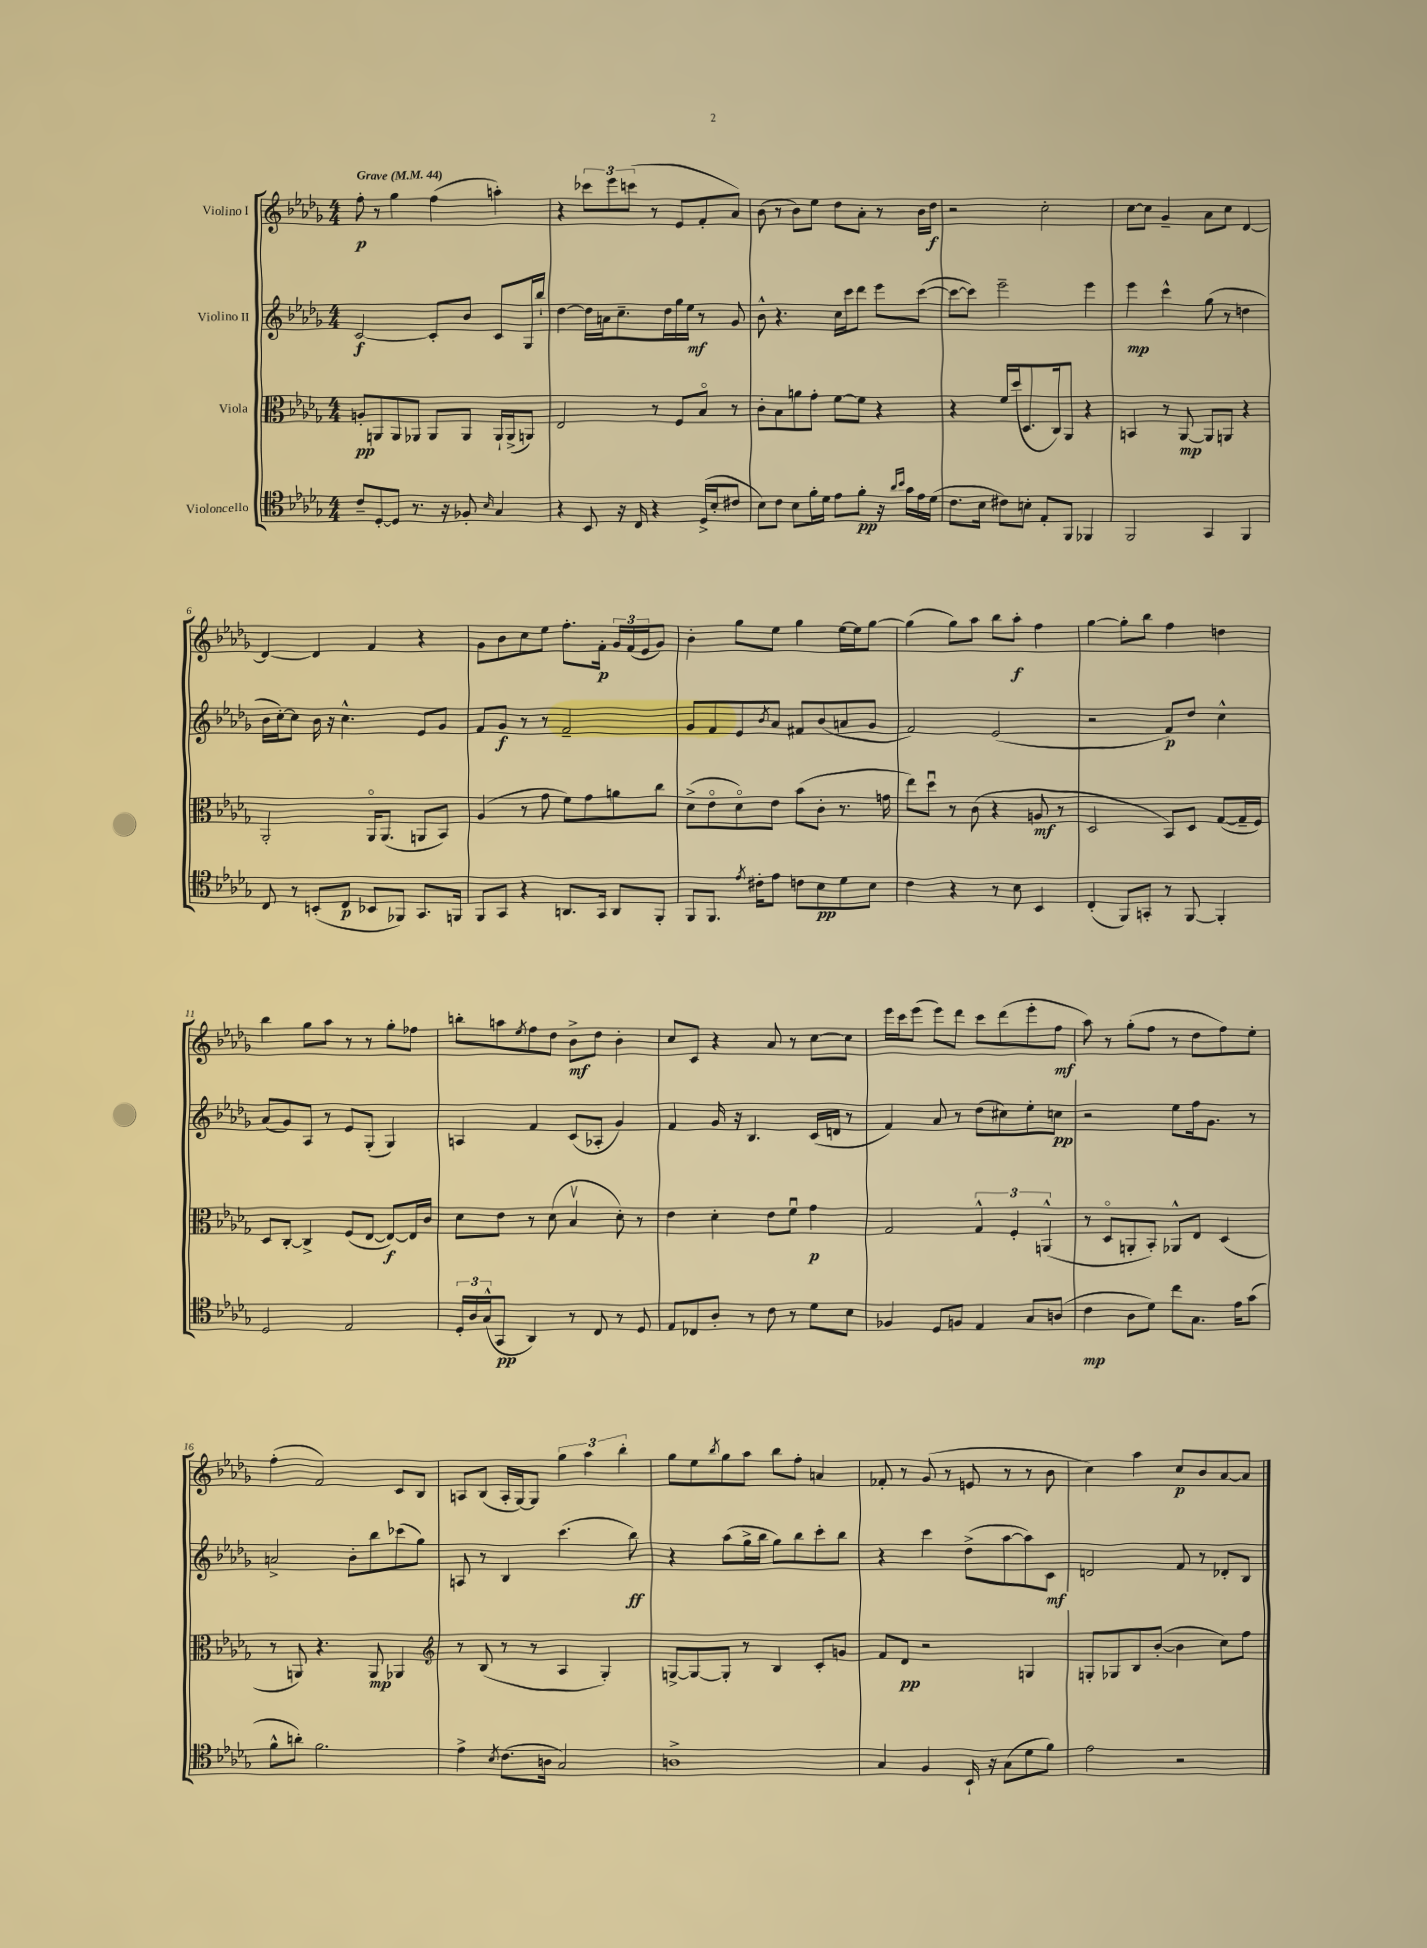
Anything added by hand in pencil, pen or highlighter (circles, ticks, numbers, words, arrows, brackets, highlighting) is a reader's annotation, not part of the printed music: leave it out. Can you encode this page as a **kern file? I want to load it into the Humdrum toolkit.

**kern	**dynam	**kern	**dynam	**kern	**dynam	**kern	**dynam
*part4	*part4	*part3	*part3	*part2	*part2	*part1	*part1
*staff4	*staff4	*staff3	*staff3	*staff2	*staff2	*staff1	*staff1
*I"Violoncello	*	*I"Viola	*	*I"Violino II	*	*I"Violino I	*
*clefC4	*	*clefC3	*	*clefG2	*	*clefG2	*
*k[b-e-a-d-g-]	*	*k[b-e-a-d-g-]	*	*k[b-e-a-d-g-]	*	*k[b-e-a-d-g-]	*
*M4/4	*	*M4/4	*	*M4/4	*	*M4/4	*
*MM44	*	*MM44	*	*MM44	*	*MM44	*
=1	=1	=1	=1	=1	=1	=1	=1
!	!	!	!	!	!	!LO:TX:a:B:t=Grave	!
8c~/L	.	8An'/L	pp	[2c/	f	8ff'\	p
[8D-'/	.	8AAn/	.	.	.	8r	.
8D-/J]	.	8AA/	.	.	.	4gg-\	.
8.r	.	8AA-X/J	.	.	.	.	.
.	.	8AA-/L	.	8c'/L]	.	(4ff\	.
16r	.	.	.	.	.	.	.
8F-X'/	.	8AA-/J	.	8b-/J	.	.	.
16qqB-/	.	.	.	.	.	.	.
4G-/	.	16AA-`/LL	.	8c/L	.	4aan'\)	.
.	.	(16AA-^/J	.	.	.	.	.
.	.	8AAn/J)	.	16G-/L	.	.	.
.	.	.	.	16bb-`/JJ	.	.	.
=2	=2	=2	=2	=2	=2	=2	=2
4r	.	2E-/	.	[4dd-\	.	4r	.
8BB-/	.	.	.	16dd-\LL]	.	12ccc-X\L	.
.	.	.	.	16an\J	.	.	.
.	.	.	.	.	.	12eee-\	.
16r	.	.	.	8.cc~\	.	.	.
.	.	.	.	.	.	(12cccn\J	.
16C/	.	.	.	.	.	.	.
4r	.	8r	.	.	.	8r	.
.	.	.	.	16dd-\L	.	.	.
.	.	8F/L	.	16gg-\	.	8e-/L	.
.	.	.	.	16ee-\JJ	mf	.	.
(16D-^/LL	.	8B-/J	.	8r	.	8f'/	.
16B-'/J	.	.	.	.	.	.	.
8c#X/J	.	8r	.	8g-/	.	8a-/J)	.
=3	=3	=3	=3	=3	=3	=3	=3
8B-\L)	.	8c'\L	.	8b-^^\	.	(8b-\	.
8c\J	.	8B-\	.	4.r	.	8r	.
8B-\L	.	8an\	.	.	.	8b-\L)	.
16f'\L	.	8g-'\J	.	.	.	8ee-\J	.
16d-\JJ	.	.	.	.	.	.	.
8e-\L	.	[8f\L	.	16cc\LL	.	8dd-\L	.
.	.	.	.	16ccc\J	.	.	.
8f'\J	pp	8f\J]	.	8ddd-\J	.	8a-'\J	.
16r	.	4r	.	8eee-\L	.	8r	.
16qqa-/LL	.	.	.	.	.	.	.
16qqb-/JJ	.	.	.	.	.	.	.
16g-\LL	.	.	.	.	.	.	.
16e-\	.	.	.	([8ccc\J	.	16b-\LL	.
(16d-\JJ	.	.	.	.	.	16dd-\JJ	f
=4	=4	=4	=4	=4	=4	=4	=4
8.c\L	.	4r	.	8ccc\L_	.	2r	.
.	.	.	.	8ccc\J])	.	.	.
16B-\Jk	.	.	.	.	.	.	.
8c#X\L)	.	16f/LL	.	2eee-~\	.	.	.
.	.	(16dd-/J	.	.	.	.	.
8Bn'\J	.	8.D-/	.	.	.	.	.
8E-'/L	.	.	.	.	.	2cc'\	.
.	.	16C/k)	.	.	.	.	.
8FF/J	.	8AA-/J	.	.	.	.	.
4FF-X/	.	4r	.	4eee-\	.	.	.
=5	=5	=5	=5	=5	=5	=5	=5
2FF/	.	4BBn/	.	4eee-\	mp	[8cc\L	.
.	.	.	.	.	.	8cc\J]	.
.	.	8r	.	4ccc^^\	.	4g-~/	.
.	.	[8AA-/	mp	.	.	.	.
4GG-/	.	8AA-/L]	.	(8gg-\	.	8a-\L	.
.	.	8AAn/J	.	8r	.	8cc\J	.
4FF/	.	4r	.	4ddn\	.	[4d-/	.
!!LO:LB:g=z
=6	=6	=6	=6	=6	=6	=6	=6
8C/	.	2AA-'/	.	16b-\LL	.	4d-/_	.
.	.	.	.	[16cc'\J)	.	.	.
8r	.	.	.	8cc\J]	.	.	.
(8BBn'/L	.	.	.	16b-\	.	4d-/]	.
.	.	.	.	16r	.	.	.
8C/J	p	.	.	4.cc^^\	.	.	.
8BB-X/L	.	16AA-/KL	.	.	.	4f/	.
.	.	(8.AA-/J	.	.	.	.	.
8FF-X/J)	.	.	.	.	.	.	.
8.GG-/L	.	8AAn/L	.	8e-/L	.	4r	.
.	.	8BB-/J)	.	8g-/J	.	.	.
16FFn/Jk	.	.	.	.	.	.	.
=7	=7	=7	=7	=7	=7	=7	=7
8FF/L	.	(4A-/	.	8f/L	.	8g-\L	.
8GG-/J	.	.	.	8g-/J	f	8b-\	.
4r	.	8r	.	8r	.	8cc\	.
.	.	8g-\	.	8r	.	8ee-\J	.
8.AAn/L	.	8f\L)	.	2f~/	.	8.ff'\L	.
.	.	8g-\	.	.	.	.	.
16GG-/Jk	.	.	.	.	.	16f'\Jk	p
8AA/L	.	8an\	.	.	.	24g-/LL	.
.	.	.	.	.	.	(24f/	.
.	.	.	.	.	.	24e-/J	.
8FF'/J	.	8cc\J	.	.	.	8g-/J)	.
=8	=8	=8	=8	=8	=8	=8	=8
8FF/L	.	(8d-^\L	.	8g-/L	.	4b-'\	.
8.FF/J	.	8e-\	.	8f/	.	.	.
.	.	8d-\)	.	8e-/	.	8gg-\L	.
8qe-/	.	.	.	.	.	.	.
16c#X'\KL	.	.	.	.	.	.	.
.	.	.	.	8qb-/	.	.	.
8e-\J	.	8e-\J	.	8a-/J	.	8ee-\J	.
8cn\L	.	(8b-\L	.	8f#X/L	.	4gg-\	.
8B-\	pp	8c'\J	.	(8b-/	.	.	.
8d-\	.	8.r	.	8an/	.	[16ee-\LL	.
.	.	.	.	.	.	16ee-\J]	.
8B-\J	.	.	.	8g-/J	.	[8gg-\J	.
.	.	16gn\	.	.	.	.	.
=9	=9	=9	=9	=9	=9	=9	=9
4c\	.	8ee-\L)	.	2f/)	.	(4gg-\]	.
.	.	8dd-u\J	.	.	.	.	.
4r	.	8r	.	.	.	8gg-\L)	.
.	.	(8c\	.	.	.	8aa-\J	.
8r	.	4r	.	(2e-/	.	8bb-\L	.
8B-\	.	.	.	.	.	8aa-'\J	f
4BB-/	.	8An/	mf	.	.	4ff\	.
.	.	8r	.	.	.	.	.
=10	=10	=10	=10	=10	=10	=10	=10
(4C'/	.	2D-/	.	2r	.	[4gg-\	.
8FF/L)	.	.	.	.	.	8gg-'\L]	.
8GGn'/J	.	.	.	.	.	8bb-\J	.
8r	.	8BB-/L)	.	8f/L)	p	4ff\	.
[8FF/	.	8D-/J	.	8dd-/J	.	.	.
4FF'/]	.	([8G-/L	.	4cc^^\	.	4ddn\	.
.	.	16G-~/L]	.	.	.	.	.
.	.	16F/JJ)	.	.	.	.	.
!!LO:LB:g=z
=11	=11	=11	=11	=11	=11	=11	=11
2D-/	.	8D-/L	.	(8a-/L	.	4bb-\	.
.	.	[8C'/J	.	8g-/)	.	.	.
.	.	4C^/]	.	8A-/J	.	8gg-\L	.
.	.	.	.	8r	.	8aa-\J	.
2E-/	.	(8F/L	.	8e-/L	.	8r	.
.	.	[8E-/J	.	(8G-'/J	.	8r	.
.	.	8E-/L_)	f	4G-/)	.	8gg-'\L	.
.	.	16E-/L]	.	.	.	8ff-X\J	.
.	.	16c/JJ	.	.	.	.	.
=12	=12	=12	=12	=12	=12	=12	=12
24D-'/LL	.	8d-\L	.	4An/	.	8bbn'\L	.
24A-/	.	.	.	.	.	.	.
(24G-^^/J	.	.	.	.	.	.	.
8GG-/J	pp	8e-\J	.	.	.	8aan\	.
.	.	.	.	.	.	8qee-/	.
4AA-/)	.	8r	.	4f/	.	8ff\	.
.	.	(8d-\	.	.	.	8dd-\J	.
8r	.	4B-v/	.	(8c/L	.	8b-^\L	mf
8C/	.	.	.	8A-X'/J	.	8dd-\J	.
8r	.	8d-'\)	.	4g-/)	.	4b-'\	.
8D-/	.	8r	.	.	.	.	.
=13	=13	=13	=13	=13	=13	=13	=13
8E-/L	.	4e-\	.	4f/	.	8cc/L	.
8C-X/	.	.	.	.	.	8c/J	.
8A-'/J	.	4d-'\	.	16g-/	.	4r	.
.	.	.	.	16r	.	.	.
8r	.	.	.	4.B-/	.	.	.
8c\	.	8e-\L	.	.	.	8a-/	.
8r	.	8fu\J	.	.	.	8r	.
8d-\L	.	4g-\	p	(16c/LL	.	[8cc\L	.
.	.	.	.	16dn/JJ	.	.	.
8B-\J	.	.	.	8r	.	8cc\J]	.
=14	=14	=14	=14	=14	=14	=14	=14
4F-X/	.	2G-/	.	4f/)	.	16eee-\LL	.
.	.	.	.	.	.	16ccc\J	.
.	.	.	.	.	.	(8eee-\J	.
8D-/L	.	.	.	8a-/	.	8eee-\L)	.
8Fn/J	.	.	.	8r	.	8ddd-\J	.
4E-/	.	6G-^^/	.	(8dd-\L	.	8ccc\L	.
.	.	.	.	8cc#X\)	.	(8ddd-\	.
.	.	6F'/	.	.	.	.	.
8G-/L	.	.	.	8ee-'\	.	8eee-'\	.
.	.	(6AAn^^/	.	.	.	.	.
(8An/J	.	.	.	8ccn\J	pp	8ff\J	mf
=15	=15	=15	=15	=15	=15	=15	=15
4c\	mp	8r	.	2r	.	8aa-\)	.
.	.	8D-/L	.	.	.	8r	.
8A-\L	.	8AAn'/	.	.	.	(8gg-'\L	.
8d-\J)	.	8BB-'/J)	.	.	.	8ff\J	.
8cc\L	.	8AA-X^^/L	.	8ee-\L	.	8r	.
8.G-\J	.	8E-/J	.	16ff\k	.	8dd-\L	.
.	.	.	.	8.g-\J	.	.	.
.	.	(4D-/	.	.	.	8ff\)	.
16e-\KL	.	.	.	.	.	.	.
(8g-\J	.	.	.	8r	.	8ee-'\J	.
!!LO:LB:g=z
=16	=16	=16	=16	=16	=16	=16	=16
8f^^\L	.	8r	.	2an^/	.	(4ff'\	.
8an'\J)	.	8AAn/)	.	.	.	.	.
2.f\	.	4.r	.	.	.	2f/)	.
.	.	.	.	8b-'\L	.	.	.
.	.	8AA/	mp	8bb-\	.	.	.
.	.	4AA-X/	.	(8ccc-X\	.	8c/L	.
.	.	.	.	8gg-\J)	.	8B-/J	.
=17	=17	=17	=17	=17	=17	=17	=17
*	*	*clefG2	*	*	*	*	*
4e-^\	.	8r	.	8An/	.	8An/L	.
.	.	(8B-/	.	8r	.	(8B-/J	.
8qB-/	.	.	.	.	.	.	.
(8.c\L	.	8r	.	4B-/	.	16A'/LL	.
.	.	.	.	.	.	[16G-/J)	.
.	.	8r	.	.	.	8G-/J]	.
16An\Jk	.	.	.	.	.	.	.
2G-/)	.	4A-/	.	(4.ccc\	.	6gg-\	.
.	.	.	.	.	.	6aa-\	.
.	.	4G-'/)	.	.	.	.	.
.	.	.	.	.	.	6bb-'\	.
.	.	.	.	8bb-\)	ff	.	.
=18	=18	=18	=18	=18	=18	=18	=18
1An^	.	[8Gn^/L	.	4r	.	8gg-\L	.
.	.	8G/_	.	.	.	8ee-\	.
.	.	.	.	.	.	8qbb-/	.
.	.	8G'/J]	.	(8aa-\L	.	8gg-\	.
.	.	8r	.	16gg-^\L	.	8aa-\J	.
.	.	.	.	16bb-\JJ	.	.	.
.	.	4B-/	.	8gg-\L)	.	8bb-\L	.
.	.	.	.	8bb-\	.	8ff'\J	.
.	.	8c'/L	.	8ccc'\	.	4an/	.
.	.	8gn/J	.	8bb-\J	.	.	.
=19	=19	=19	=19	=19	=19	=19	=19
4G-/	.	8f/L	.	4r	.	8f-X'/	.
.	.	8d-/J	pp	.	.	8r	.
4F/	.	2r	.	4ccc\	.	(8g-/	.
.	.	.	.	.	.	8r	.
16BB-`/	.	.	.	(8dd-^\L	.	8en/	.
16r	.	.	.	.	.	.	.
(8G-\L	.	.	.	[8aa-\	.	8r	.
8d-\	.	4Gn/	.	8aa-\])	.	8r	.
8f\J)	.	.	.	8c\J	mf	8b-\	.
=20	=20	=20	=20	=20	=20	=20	=20
2e-\	.	8Gn'/L	.	2dn/	.	4cc\)	.
.	.	8G-X/	.	.	.	.	.
.	.	8B-/	.	.	.	4aa-\	.
.	.	([8b-'/J	.	.	.	.	.
2r	.	4b-\]	.	8f/	.	8cc/L	p
.	.	.	.	8r	.	8b-/	.
.	.	8cc\L)	.	8d-X'/L	.	[8a-/	.
.	.	8ff\J	.	8B-/J	.	8a-/J]	.
==	==	==	==	==	==	==	==
*-	*-	*-	*-	*-	*-	*-	*-
